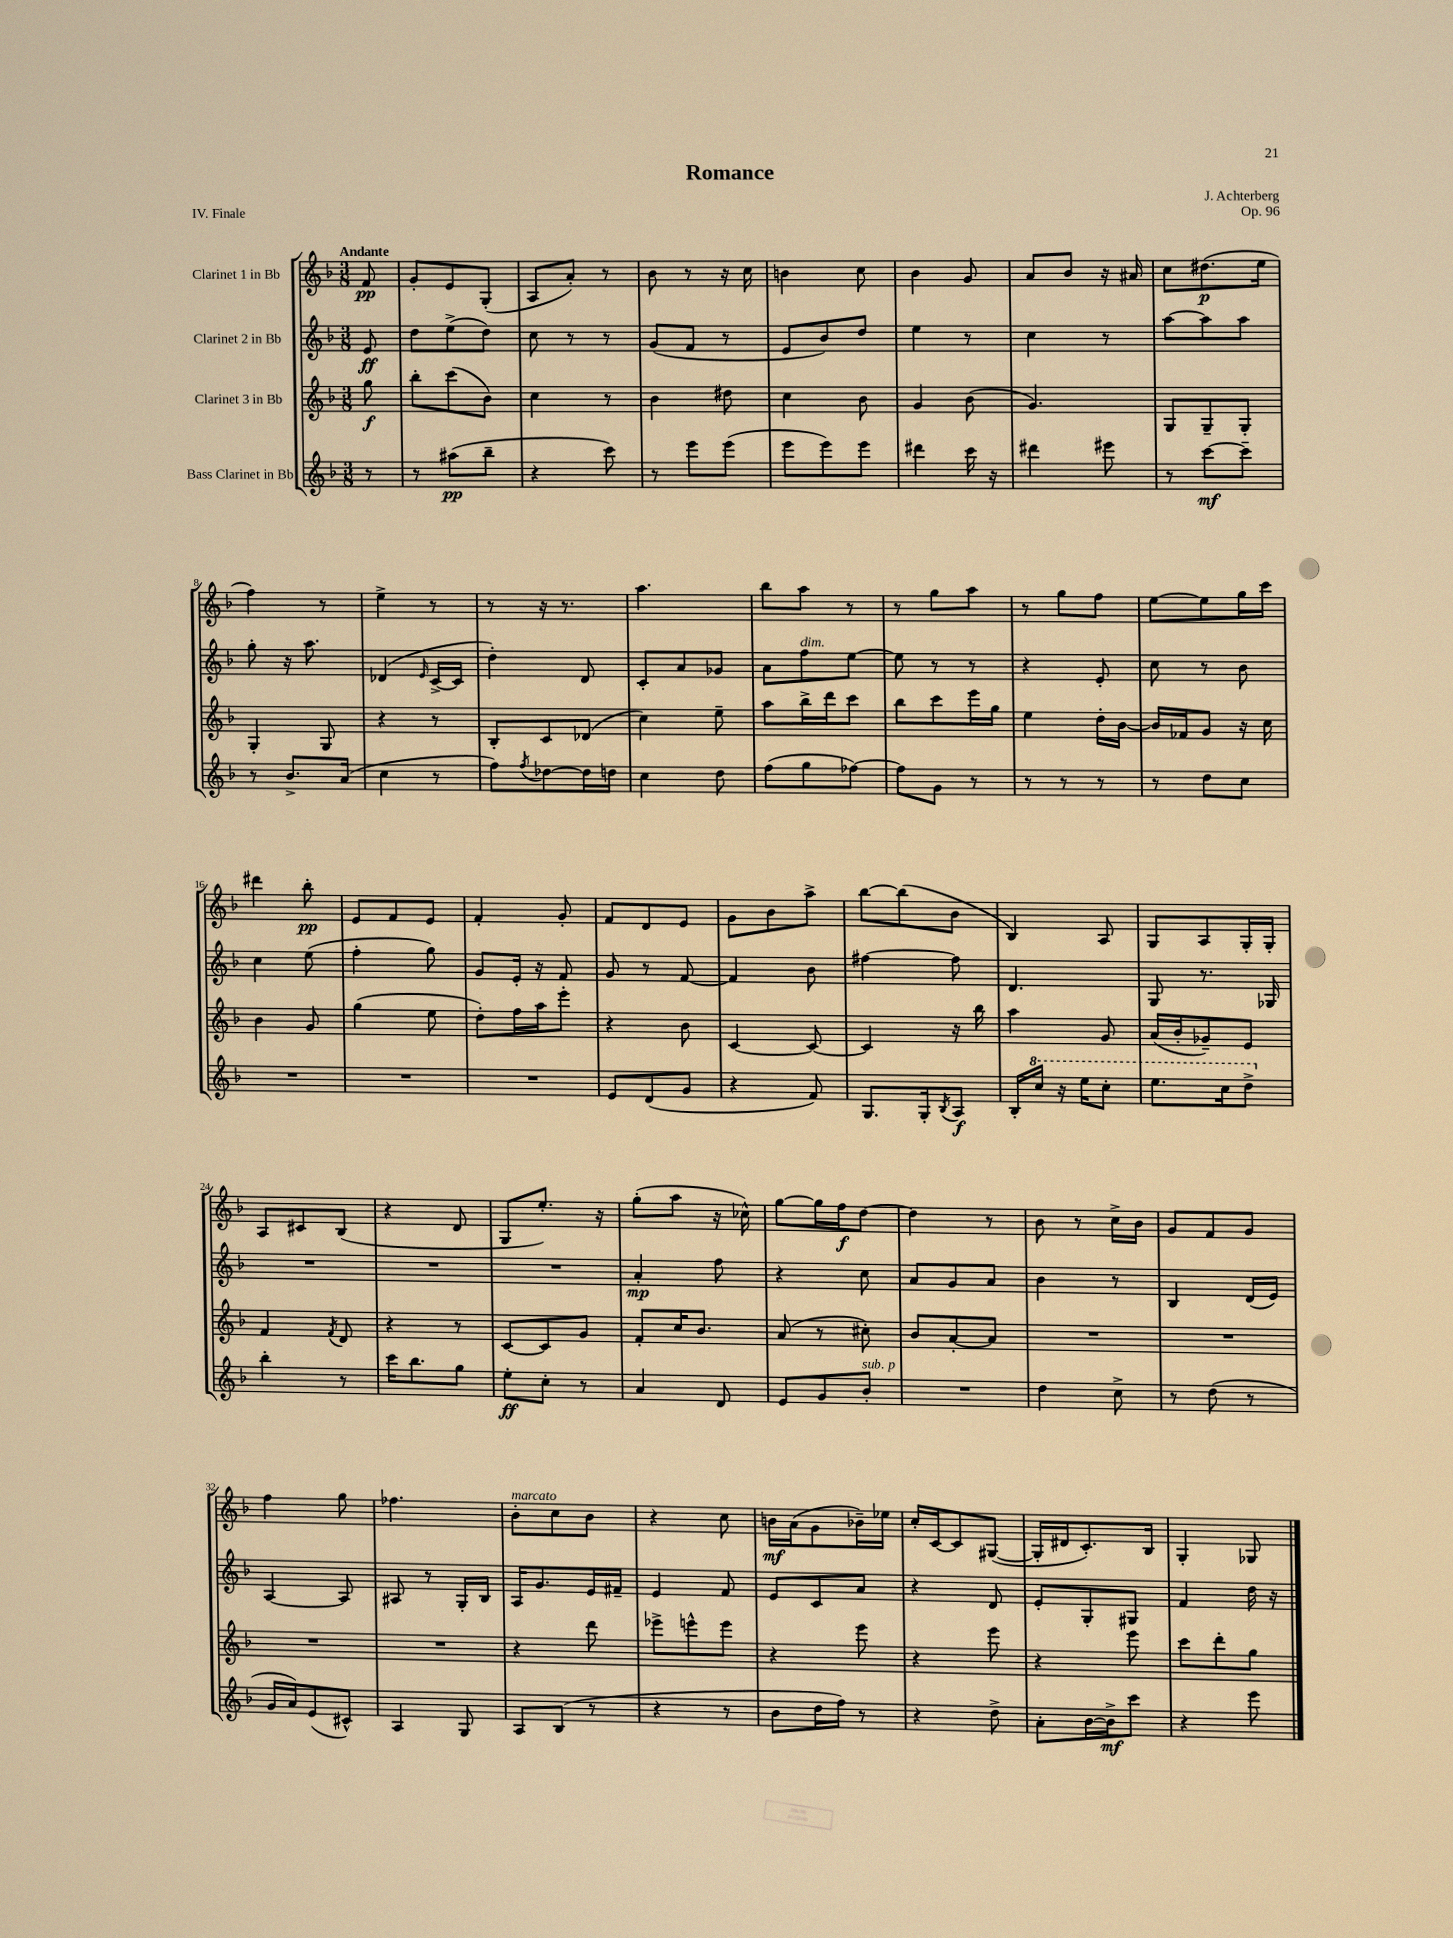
\header { title = "Romance" composer = "J. Achterberg" opus = "Op. 96" piece = "IV. Finale" }
<<
\new StaffGroup <<
\new Staff = "s0" \with { instrumentName = "Clarinet 1 in Bb" } {
    \clef treble \key f \major \numericTimeSignature \time 3/8 \partial 8 \tempo "Andante"
    f'8\pp |
    g'8-. e'8 g8-.( |
    a8 a'8-.) r8 |
    bes'8 r8 r16 c''16 |
    b'4 c''8 |
    bes'4 g'8 |
    a'8 bes'8 r16 ais'16 |
    c''8 dis''8.\p( e''16 |
    f''4) r8 |
    e''4-> r8 |
    r8 r16 r8. |
    a''4. |
    bes''8 a''8 r8 |
    r8 g''8 a''8 |
    r8 g''8 f''8 |
    e''8~ e''8 g''16 c'''16 |
    dis'''4 bes''8-.\pp |
    e'8 f'8 e'8 |
    f'4-. g'8-. |
    f'8 d'8 e'8 |
    g'8 bes'8 a''8-> |
    bes''8~ bes''8( bes'8 |
    bes4) a8 |
    g8 a8 g16-. g16-. |
    a8 cis'8 bes8( |
    r4 d'8 |
    g8 e''8.-.) r16 |
    g''8-.( a''8 r16 ces''16-^) |
    g''8~ g''16 f''16\f d''8~ |
    d''4 r8 |
    bes'8 r8 c''16-> bes'16 |
    g'8 f'8 g'8 |
    f''4 g''8 |
    fes''4. |
    bes'8-.^\markup { \italic "marcato" } c''8 bes'8 |
    r4 c''8 |
    b'16\mf a'16( g'8 bes'16--) ees''16 |
    c''16-. c'16~ c'8 gis8~( |
    gis16-. dis'16 c'8.-.) bes16 |
    g4-. ges8 \bar "|." |
}
\new Staff = "s1" \with { instrumentName = "Clarinet 2 in Bb" } {
    \clef treble \key f \major \numericTimeSignature \time 3/8 \partial 8
    e'8\ff |
    d''8 e''8->( d''8) |
    c''8 r8 r8 |
    g'8( f'8 r8 |
    e'8 bes'8) d''8 |
    e''4 r8 |
    c''4 r8 |
    a''8~ a''8 a''8 |
    g''8-. r16 a''8. |
    des'4( \grace { e'16 } c'16~-> c'16 |
    d''4-.) d'8 |
    c'8-. a'8 ges'8 |
    a'8 f''8^\markup { \italic "dim." } e''8~ |
    e''8 r8 r8 |
    r4 e'8-. |
    c''8 r8 bes'8 |
    c''4 e''8( |
    f''4-. g''8) |
    g'8 e'16-. r16 f'8 |
    g'8 r8 f'8~ |
    f'4 bes'8 |
    fis''4~ fis''8 |
    d'4. |
    g8 r8. ges16 |
    R4. |
    R4. |
    R4. |
    a'4-.\mp f''8 |
    r4 c''8 |
    a'8 g'8 a'8 |
    bes'4 r8 |
    bes4 d'16( e'16) |
    a4~ a8 |
    ais8 r8 g16-. bes16 |
    a16 g'8. e'16 fis'16-- |
    e'4 f'8 |
    e'8 c'8 a'8 |
    r4 d'8 |
    e'8-. g8-. gis8 |
    f'4 d''16 r16 \bar "|." |
}
\new Staff = "s2" \with { instrumentName = "Clarinet 3 in Bb" } {
    \clef treble \key f \major \numericTimeSignature \time 3/8 \partial 8
    g''8\f |
    bes''8-. c'''8( bes'8) |
    c''4 r8 |
    bes'4 dis''8 |
    c''4 bes'8 |
    g'4 bes'8( |
    g'4.) |
    g8 g8-- g8-. |
    g4-. g8 |
    r4 r8 |
    bes8-. c'8 des'8( |
    c''4) e''8-- |
    a''8 bes''16-> d'''16 c'''8 |
    bes''8 c'''8 e'''16 g''16 |
    e''4 d''16-. bes'16~ |
    bes'16 fes'16 g'8 r16 c''16 |
    bes'4 g'8 |
    g''4( e''8 |
    d''8-.) f''16 a''16 e'''8-. |
    r4 bes'8 |
    c'4~ c'8~ |
    c'4 r16 bes''16 |
    a''4 g'8 |
    a'16( bes'16-. ges'8--) e'8 |
    f'4 \acciaccatura { f'8 } d'8 |
    r4 r8 |
    c'8~ c'8 g'8 |
    f'8-. c''16 bes'8. |
    a'8( r8 cis''8-.) |
    bes'8 a'8~-. a'8 |
    R4. |
    R4. |
    R4. |
    R4. |
    r4 d'''8 |
    ees'''8-> e'''8-^ e'''8 |
    r4 e'''8 |
    r4 e'''8 |
    r4 e'''8 |
    c'''8 d'''8-. g''8 \bar "|." |
}
\new Staff = "s3" \with { instrumentName = "Bass Clarinet in Bb" } {
    \clef treble \key f \major \numericTimeSignature \time 3/8 \partial 8
    r8 |
    r8 ais''8\pp( bes''8-- |
    r4 c'''8) |
    r8 e'''8 e'''8( |
    e'''8 e'''8) e'''8 |
    dis'''4 c'''16 r16 |
    dis'''4 eis'''8 |
    r8 c'''8~\mf c'''8-- |
    r8 bes'8.-> a'16( |
    c''4 r8 |
    f''8) \acciaccatura { f''8 } des''8~ des''16 d''16 |
    c''4 d''8 |
    f''8( g''8 fes''8~) |
    fes''8 g'8 r8 |
    r8 r8 r8 |
    r8 d''8 c''8 |
    R4. |
    R4. |
    R4. |
    e'8 d'8( g'8 |
    r4 f'8) |
    g8. g16-. \acciaccatura { bes8 } a8\f |
    bes16-. \ottava #1 c'''16 r16 e'''16 c'''8-. |
    e'''8. c'''16 d'''8-> \ottava #0 |
    bes''4-. r8 |
    c'''16 bes''8. g''8 |
    e''8-.\ff c''8-. r8 |
    a'4 d'8 |
    e'8 g'8 bes'8-.^\markup { \italic "sub. p" } |
    R4. |
    d''4 c''8-> |
    r8 d''8( r8 |
    g'16 a'16) e'8( cis'8-^) |
    a4 g8 |
    a8 bes8( r8 |
    r4 r8 |
    bes'8 d''16 f''16) r8 |
    r4 d''8-> |
    a'8-. bes'16~ bes'16->\mf c'''8 |
    r4 e'''8 \bar "|." |
}
>>
>>
